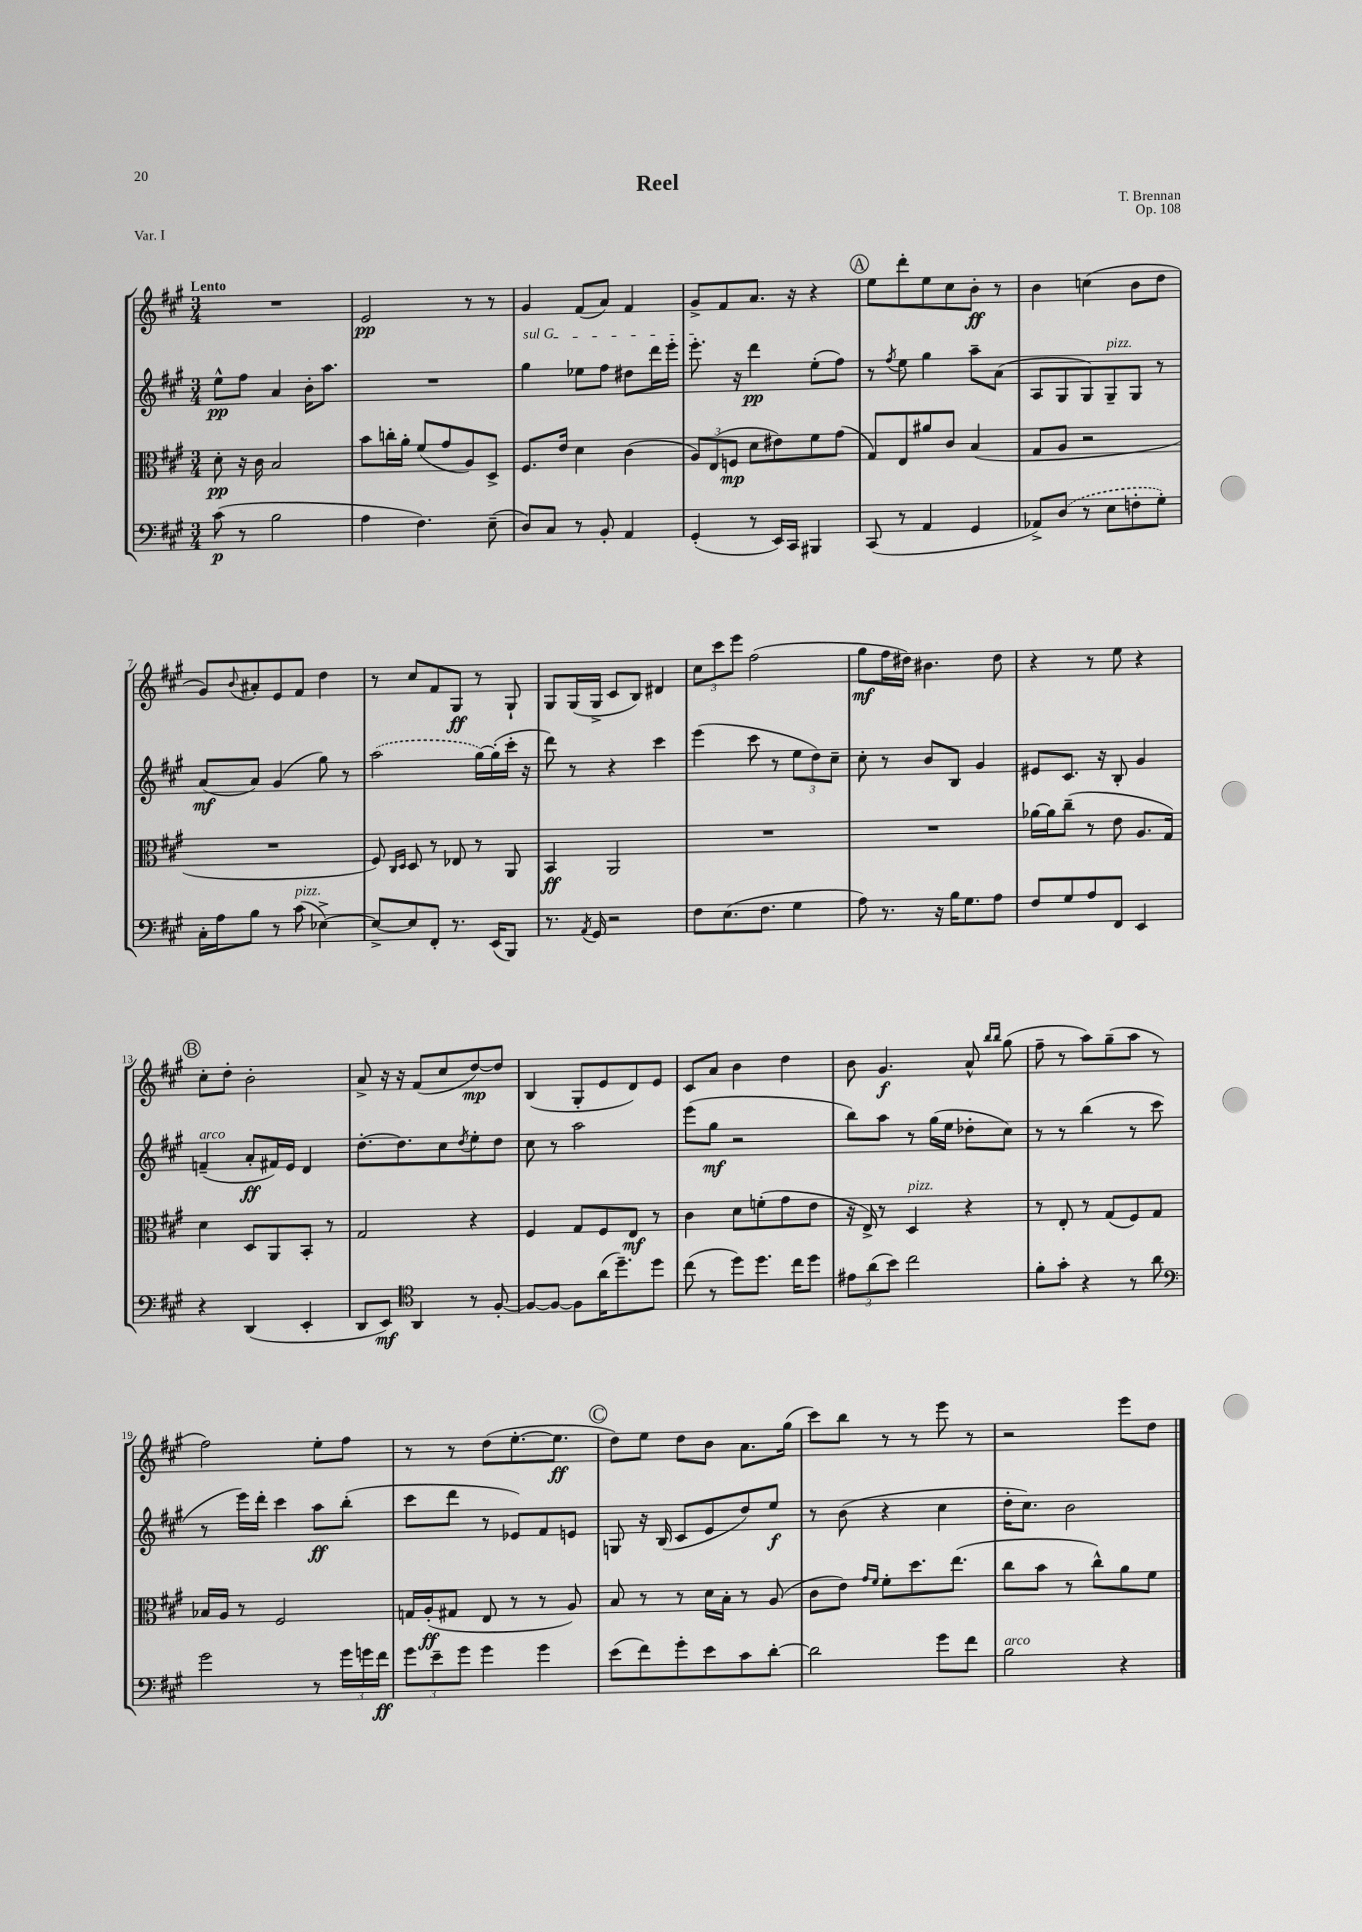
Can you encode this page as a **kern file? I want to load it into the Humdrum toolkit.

**kern	**kern	**kern	**kern
*staff4	*staff3	*staff2	*staff1
*clefF4	*clefC3	*clefG2	*clefG2
*k[f#c#g#]	*k[f#c#g#]	*k[f#c#g#]	*k[f#c#g#]
*M3/4	*M3/4	*M3/4	*M3/4
(8c#	8d'	8ee^^	2.r
8r	16r	8ff#	.
.	16c#	.	.
2B	2B	4a	.
.	.	16b'	.
.	.	8.aa	.
=	=	=	=
4A	8b	2.r	2e
.	16cc'	.	.
.	16a'	.	.
4.F#)	(8f#	.	.
.	8g#	.	.
.	8A)	.	8r
(8E~	8D^	.	8r
=	=	=	=
8D)	8.F#	4gg#	4g#
8C#	.	.	.
.	16e	.	.
8r	4d	8ee-	(8f#
8BB'	.	8ff#	8a)
4AA	(4c#	8dd#	4f#
.	.	16ddd	.
.	.	16eee'	.
=	=	=	=
(4GG#'	12A)	8.eee'	8g#^
.	(12E	.	.
.	.	.	8f#
.	12F	.	.
.	.	16r	.
8r	8d	4ddd	8.a
16EE)	8e#)	.	.
16CC#	.	.	16r
4BBB#	8f#	(8ee'	4r
.	(8g#	8ff#)	.
=	=	=	=
(8CC#	8G#)	8r	8ee
.	.	8qff#	.
8r	8E	8ee	8ddd'
4AA	8a#	4gg#	8ee
.	8c#	.	8cc#
4GG#	(4B	8aa~	8b'
.	.	(8a	8r
=	=	=	=
8AA-^)	8G#	8A	4b
(8D	8A	8G#	.
8r	2r	8G#)	(4cc
8E	.	8G#~	.
8F'	.	8G#	8b
8G#')	.	8r	8dd
=	=	=	=
16C#'	2.r	(8a	8g#)
16A	.	.	.
.	.	.	8qqb
8B	.	8a)	8a#'
8r	.	(4g#	8e
(8c#	.	.	8f#
[4E-^)	.	8gg#)	4dd
.	.	8r	.
=	=	=	=
8E-^_	8F#)	(2aa	8r
.	16qqC#	.	.
.	16qqD	.	.
8E-]	8D	.	8cc#
8FF#'	8r	.	8f#
8.r	8E-	.	8G#
.	8r	[16gg#)	8r
(16EE	.	(16gg#']	.
8BBB)	8AA	16ccc#'	8G#`
.	.	16r	.
=	=	=	=
8.r	4BB	8ddd)	8G#
.	.	8r	(16G#
8qAA	.	.	.
16GG#	.	.	16G#^
2r	2AA	4r	8c#
.	.	.	8B)
.	.	4ccc#	4d#
=	=	=	=
8F#	2.r	(4eee	12cc#
.	.	.	12ccc#
(8.E	.	.	.
.	.	.	12eee
.	.	8ccc#	(2ff#
8.F#	.	.	.
.	.	8r	.
4G#	.	12ee	.
.	.	12dd)	.
.	.	12cc#~	.
=	=	=	=
8A)	2.r	8cc#'	8gg#
8.r	.	8r	16ff#
.	.	.	16dd#)
.	.	8b	4.b#
16r	.	.	.
16B	.	8B	.
8.G#	.	.	.
.	.	4g#	.
8A	.	.	8dd#
=	=	=	=
8F#	[16a-	8e#	4r
.	16a-]	.	.
8G#	(8cc#~	8.c#	.
8A	8r	.	8r
.	.	16r	.
8FF#	8e	8B'	8ee
4EE	8.A	4g#	4r
.	16G#)	.	.
=	=	=	=
4r	4d	(4f~	8cc#'
.	.	.	8dd'
(4DD	8D	8a'	2b'
.	8AA	16f#)	.
.	.	16e	.
4EE'	8BB'	4d	.
.	8r	.	.
=	=	=	=
8DD	2G#	[8.dd'	8a^
8EE)	.	.	16r
.	.	8.dd]	16r
*clefC4	*	*	*
4AA	.	.	(8f#
.	.	8cc#	8cc#
.	.	8qdd	.
8r	4r	8ee'	[8dd)
[8F#'	.	8dd	8dd]
=	=	=	=
8F#_	4F#	8cc#	(4B
8F#_	.	8r	.
8F#]	8G#	2aa	8G#'
(16a	8F#	.	8e
8.dd~)	.	.	.
.	8E	.	8d)
8dd	8r	.	8e
=	=	=	=
(8cc#	4c#	(8eee	8c#
8r	.	8gg#	8a
8dd)	8d	2r	4b
8.dd	(8f'	.	.
.	8g#	.	4dd
16cc#	.	.	.
8dd	8e	.	.
=	=	=	=
12e#	16r	8bb)	8b
.	16E^)	.	.
(12a	.	.	.
.	8r	8aa	4.g#
12b)	.	.	.
2cc#	4D	8r	.
.	.	(16gg#	.
.	.	16ee	.
.	4r	8dd-'	8a^^
.	.	.	16qqbb
.	.	.	16qqbb
.	.	8cc#)	(8gg#
=	=	=	=
8f#'	8r	8r	8ff#~
8g#'	8E'	8r	8r
4r	8r	(4bb	8aa)
.	(8G#	.	(8gg#~
8r	8F#)	8r	8aa
8a	8G#	8ccc#	8r
=	=	=	=
*clefF4	*	*	*
2g#	16B-	8r	2ff#)
.	16A	.	.
.	8r	16eee)	.
.	.	16ddd'	.
.	2F#	4ccc#	.
8r	.	8aa	8ee'
24g#	.	(8bb'	8ff#
24g	.	.	.
24f#	.	.	.
=	=	=	=
12g#	16G	8ccc#	8r
.	(16A'	.	.
12e~	.	.	.
.	8G#	8ddd	8r
12g#	.	.	.
4g#	8E	8r	(8dd
.	8r	8e-)	[8.ee'
4g#	8r	8f#	.
.	.	.	8.ee]
.	8A)	8e	.
=	=	=	=
(8e	8B	8G	8dd)
8f#)	8r	16r	8ee
.	.	(16B	.
8g#'	8r	8c#	8dd
8e	16d	8e	8b
.	16B'	.	.
8c#	8r	8dd)	8.a
[8d'	(8A	8ee	.
.	.	.	(16gg#
=	=	=	=
2d]	8c#	8r	8ccc#)
.	8e)	(8b	8bb
.	16qqg#	.	.
.	16qqf#	.	.
.	8f#'	4r	8r
.	8.dd	.	8r
8g#	.	4cc#	8eee
.	(8.ee	.	.
8f#	.	.	8r
=	=	=	=
2B	8cc#	16dd'	2r
.	.	8.cc#)	.
.	8b	.	.
.	8r	2b	.
.	8cc#^^)	.	.
4r	8a	.	8eee
.	8f#	.	8dd
==	==	==	==
*-	*-	*-	*-
